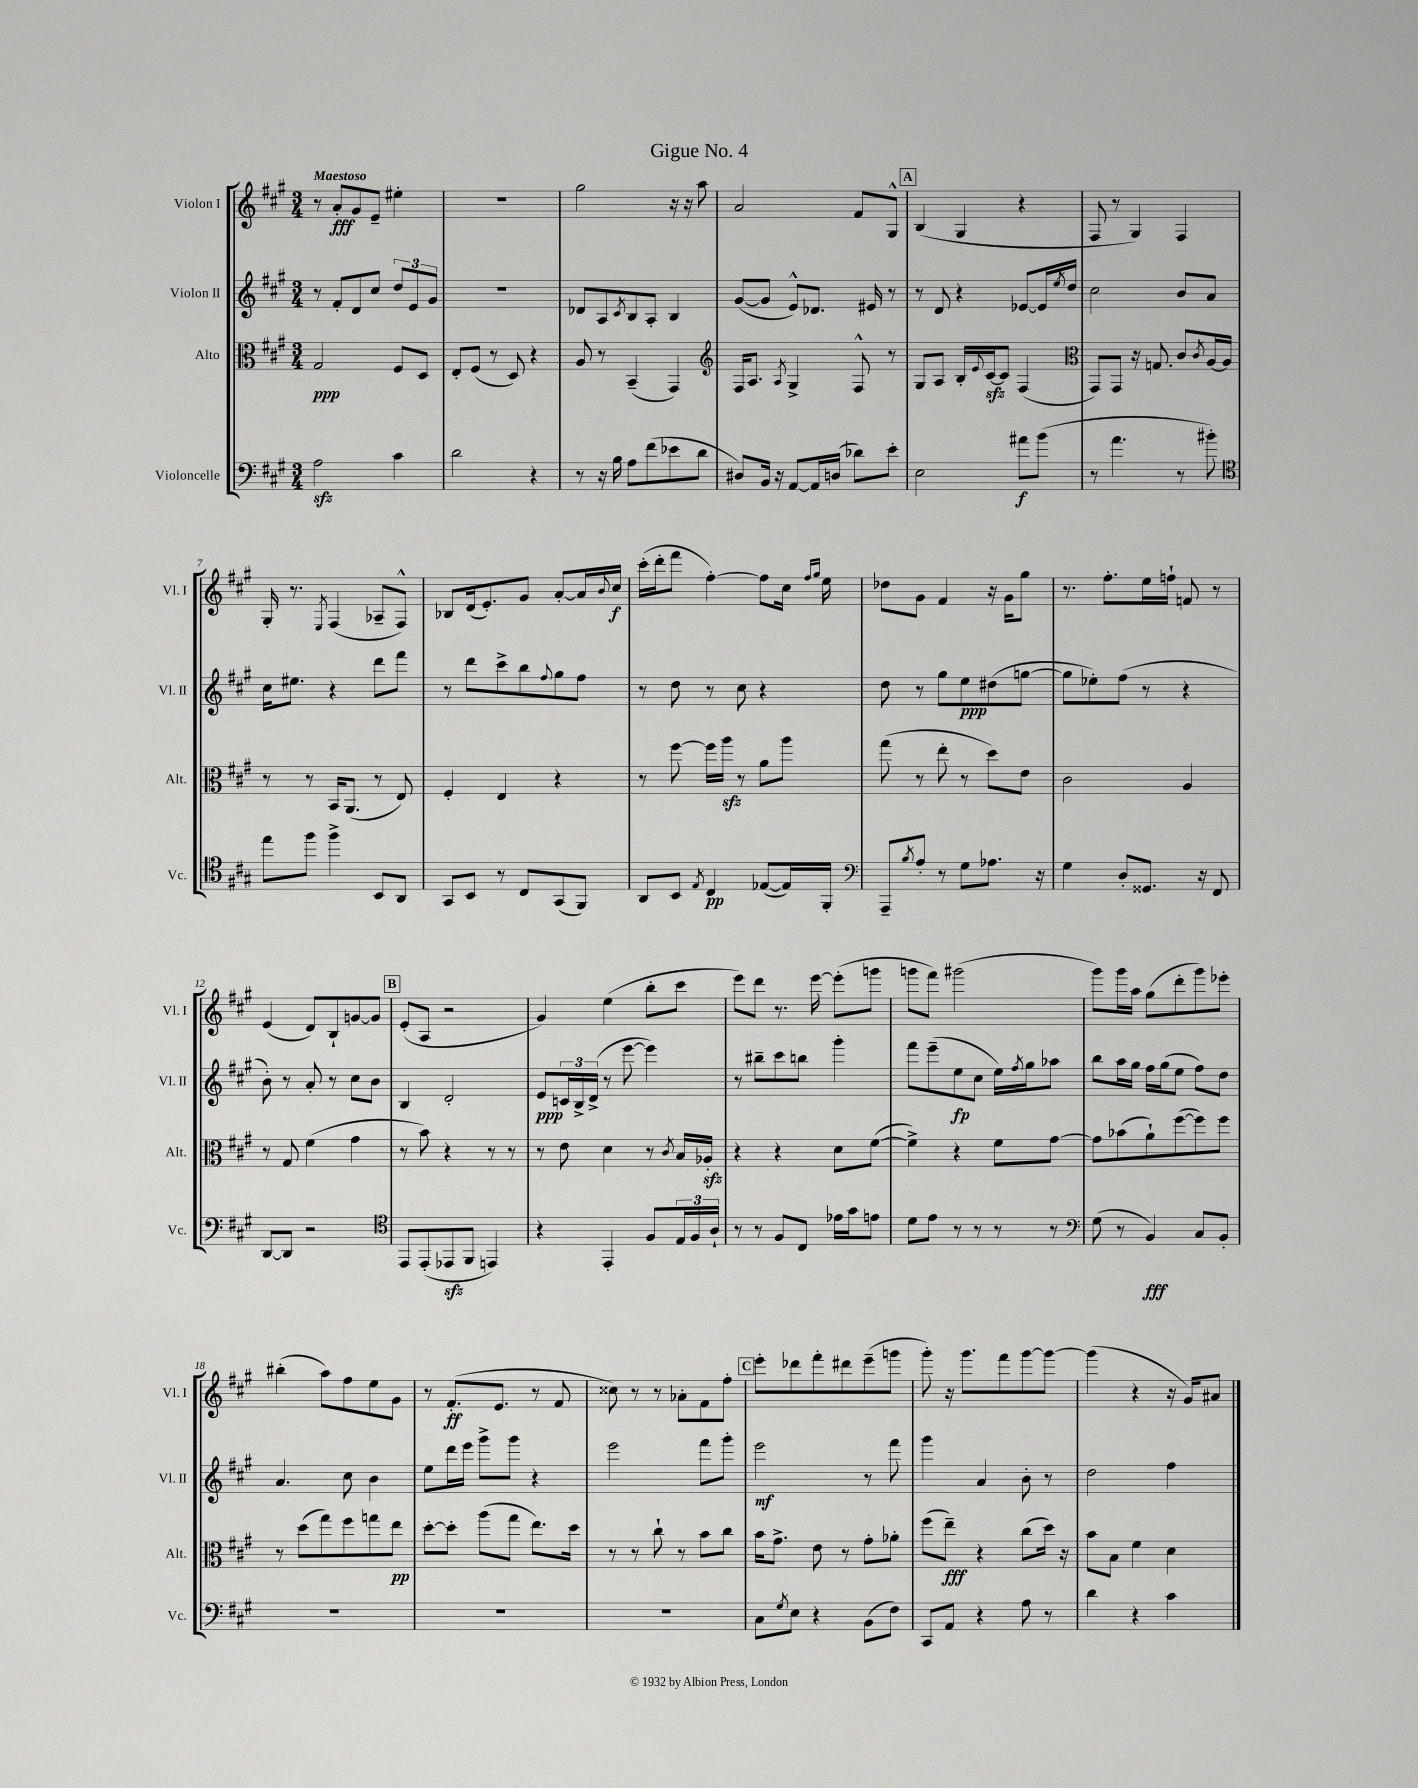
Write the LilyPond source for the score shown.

\header { title = "Gigue No. 4" }
<<
\new StaffGroup <<
\new Staff = "s0" \with { instrumentName = "Violon I" shortInstrumentName = "Vl. I" } {
    \clef treble \key a \major \numericTimeSignature \time 3/4 \tempo "Maestoso"
    r8 a'8-.\fff gis'8 e'8-- eis''4-. |
    R2. |
    gis''2 r16 r16 a''8 |
    a'2 fis'8 gis8-^ |
    \mark \markup { \box "A" } b4( gis4 r4 |
    fis8 r8 gis4) fis4 |
    gis16-. r8. \acciaccatura { e8 } fis4( aes8-- fis8-^) |
    bes8 d'16( e'8.-.) gis'8 a'8~-. a'16 \appoggiatura { b'8 } cis''16\f |
    cis'''16-.( d'''16-. fis'''8 fis''4~-.) fis''8 cis''16 \grace { fis''16 gis''16 } e''16 |
    des''8 gis'8 fis'4 r16 gis'16 gis''8 |
    r8. fis''8.-. e''16 f''16-! f'8 r8 |
    e'4( d'8) b8-! g'8~ g'8 |
    \mark \markup { \box "B" } e'8-.( a8 r2 |
    gis'4) e''4( b''8-. cis'''8 |
    e'''8) d'''8 r8. e'''16~ e'''8-.( g'''8 |
    g'''8 fis'''8) gis'''2( |
    gis'''8) gis'''16 a''16 gis''8( d'''8-. gis'''8) ees'''8-. |
    bis''4-.( a''8) fis''8 e''8 gis'8 |
    r8 fis'8.-.\ff( e'8. r8 fis'8 |
    cisis''8) r8 r8 aes'8-. fis'8 fis''8-. |
    \mark \markup { \box "C" } e'''8-. des'''8 fis'''8-. dis'''8 e'''8--( g'''8 |
    gis'''8-.) r16 gis'''8. fis'''8 gis'''8~ gis'''8~ |
    gis'''4( r4 r16 gis'16) ais'8 \bar "|." |
}
\new Staff = "s1" \with { instrumentName = "Violon II" shortInstrumentName = "Vl. II" } {
    \clef treble \key a \major \numericTimeSignature \time 3/4
    r8 fis'8-. d'8 cis''8 \tuplet 3/2 { d''8 e'8 gis'8 } |
    R2. |
    des'8 a8 \acciaccatura { cis'8 } b8 a8-. b4 |
    gis'8~( gis'8 e'8-^) des'8. eis'16 r8 |
    \mark \markup { \box "A" } r8 d'8 r4 ees'8~ ees'16 \acciaccatura { e''8 } d''16 |
    cis''2 b'8 a'8 |
    cis''16 eis''8. r4 d'''8 fis'''8 |
    r8 d'''8 cis'''8-> b''8 \appoggiatura { fis''8 } gis''8 fis''8 |
    r8 d''8 r8 cis''8 r4 |
    d''8 r8 gis''8 e''8\ppp dis''8( g''8~ |
    g''8 ees''8-.) fis''8( r8 r4 |
    b'8-.) r8 a'8-. r8 cis''8 b'8 |
    \mark \markup { \box "B" } b4 d'2-. |
    e'8\ppp \tuplet 3/2 { c'16 b16-> d'16->( } r8 e'''8~ e'''4) |
    r8 bis''8-- cis'''8 b''8 gis'''4-. |
    fis'''8 e'''8--( e''8\fp cis''8 e''16) \acciaccatura { fis''8 } gis''16 aes''8 |
    b''8 a''16 gis''16 fis''16 gis''16( e''8 fis''8) d''8 |
    a'4. cis''8 b'4 |
    e''8 d'''16 e'''16 gis'''8-> gis'''8 r4 |
    e'''2 fis'''8 gis'''8-. |
    \mark \markup { \box "C" } e'''2\mf r8 fis'''8 |
    gis'''4 a'4 b'8-. r8 |
    d''2 fis''4 \bar "|." |
}
\new Staff = "s2" \with { instrumentName = "Alto" shortInstrumentName = "Alt." } {
    \clef alto \key a \major \numericTimeSignature \time 3/4
    gis2\ppp fis8 d8 |
    e8-. fis8( r8 d8) r4 |
    a8 r8 b,4--( gis,4) |
    \clef treble fis16 a8. \acciaccatura { a8 } gis4-> fis8-^ r8 |
    \mark \markup { \box "A" } gis8 a8 b16-. \appoggiatura { e'8 } cis'16~\sfz cis'8 fis4( |
    \clef alto gis,8) gis,8 r16 g8. cis'8 \acciaccatura { cis'8 } a16~ a16 |
    r8 r8 b,16 a,8.( r8 e8) |
    fis4-. e4 r4 |
    r8 fis''8~ fis''16 a''16\sfz r8 a'8 a''8 |
    gis''8( r8 e''8-. r8 d''8) e'8 |
    cis'2 a4 |
    r8 gis8 fis'4( gis'4 |
    \mark \markup { \box "B" } r8 b'8) r4 r8 r8 |
    r8 e'8 d'4 r8 \acciaccatura { cis'8 } b16 aes16-.\sfz |
    r4 r4 d'8 fis'8~( |
    fis'4->) r4 fis'8 gis'8~ |
    gis'8 bes'8( a'8-!) fis''8~( fis''8) fis''8 |
    r8 d''8( gis''8) fis''8 g''8 e''8\pp |
    d''8~-. d''8-. a''8( gis''8 e''8.) d''16 |
    r8 r8 cis''8-! r8 b'8 cis''8 |
    \mark \markup { \box "C" } b'16 gis'8.-> e'8 r8 gis'8-. aes'8-. |
    fis''8( e''8--\fff) r4 cis''8( d''16) r16 |
    b'8 b8 fis'4 d'4 \bar "|." |
}
\new Staff = "s3" \with { instrumentName = "Violoncelle" shortInstrumentName = "Vc." } {
    \clef bass \key a \major \numericTimeSignature \time 3/4
    a2\sfz cis'4 |
    d'2 r4 |
    r8 r16 b16 a8 fis'8( ees'8 d'8 |
    dis8) b,16 r16 a,8~ a,16 d16( des'8) e'8-. |
    \mark \markup { \box "A" } e2 ais'8\f b'8( |
    r8 a'4. r8 bis'8-.) |
    \clef tenor e''8 fis''8 fis''4-> b,8 a,8 |
    gis,8 b,8 r8 cis8 gis,8( fis,8) |
    a,8 b,8 \acciaccatura { e8 } cis4\pp ees8~( ees16) fis,16-. |
    \clef bass a,,8-- \acciaccatura { b8 } a8-. r8 gis8 aes8. r16 |
    gis4 d8-. gisis,8. r16 fis,8 |
    d,8~ d,8 r2 |
    \mark \markup { \box "B" } \clef tenor e,8 e,8-.( ees,8\sfz fis,8 e,4) |
    r4 e,4-. fis8 \tuplet 3/2 { e16 fis16 a16-! } |
    r8 r8 fis8 cis8 ees'16 gis'16 e'8 |
    d'8 e'8 r8 r8 r8 r8 |
    \clef bass gis8( r8 b,4\fff) cis8 b,8-. |
    R2. |
    R2. |
    R2. |
    \mark \markup { \box "C" } cis8 \acciaccatura { gis8 } e8 r4 b,8( fis8) |
    cis,8 a,8 r4 a8 r8 |
    d'4 r4 cis'4 \bar "|." |
}
>>
>>
